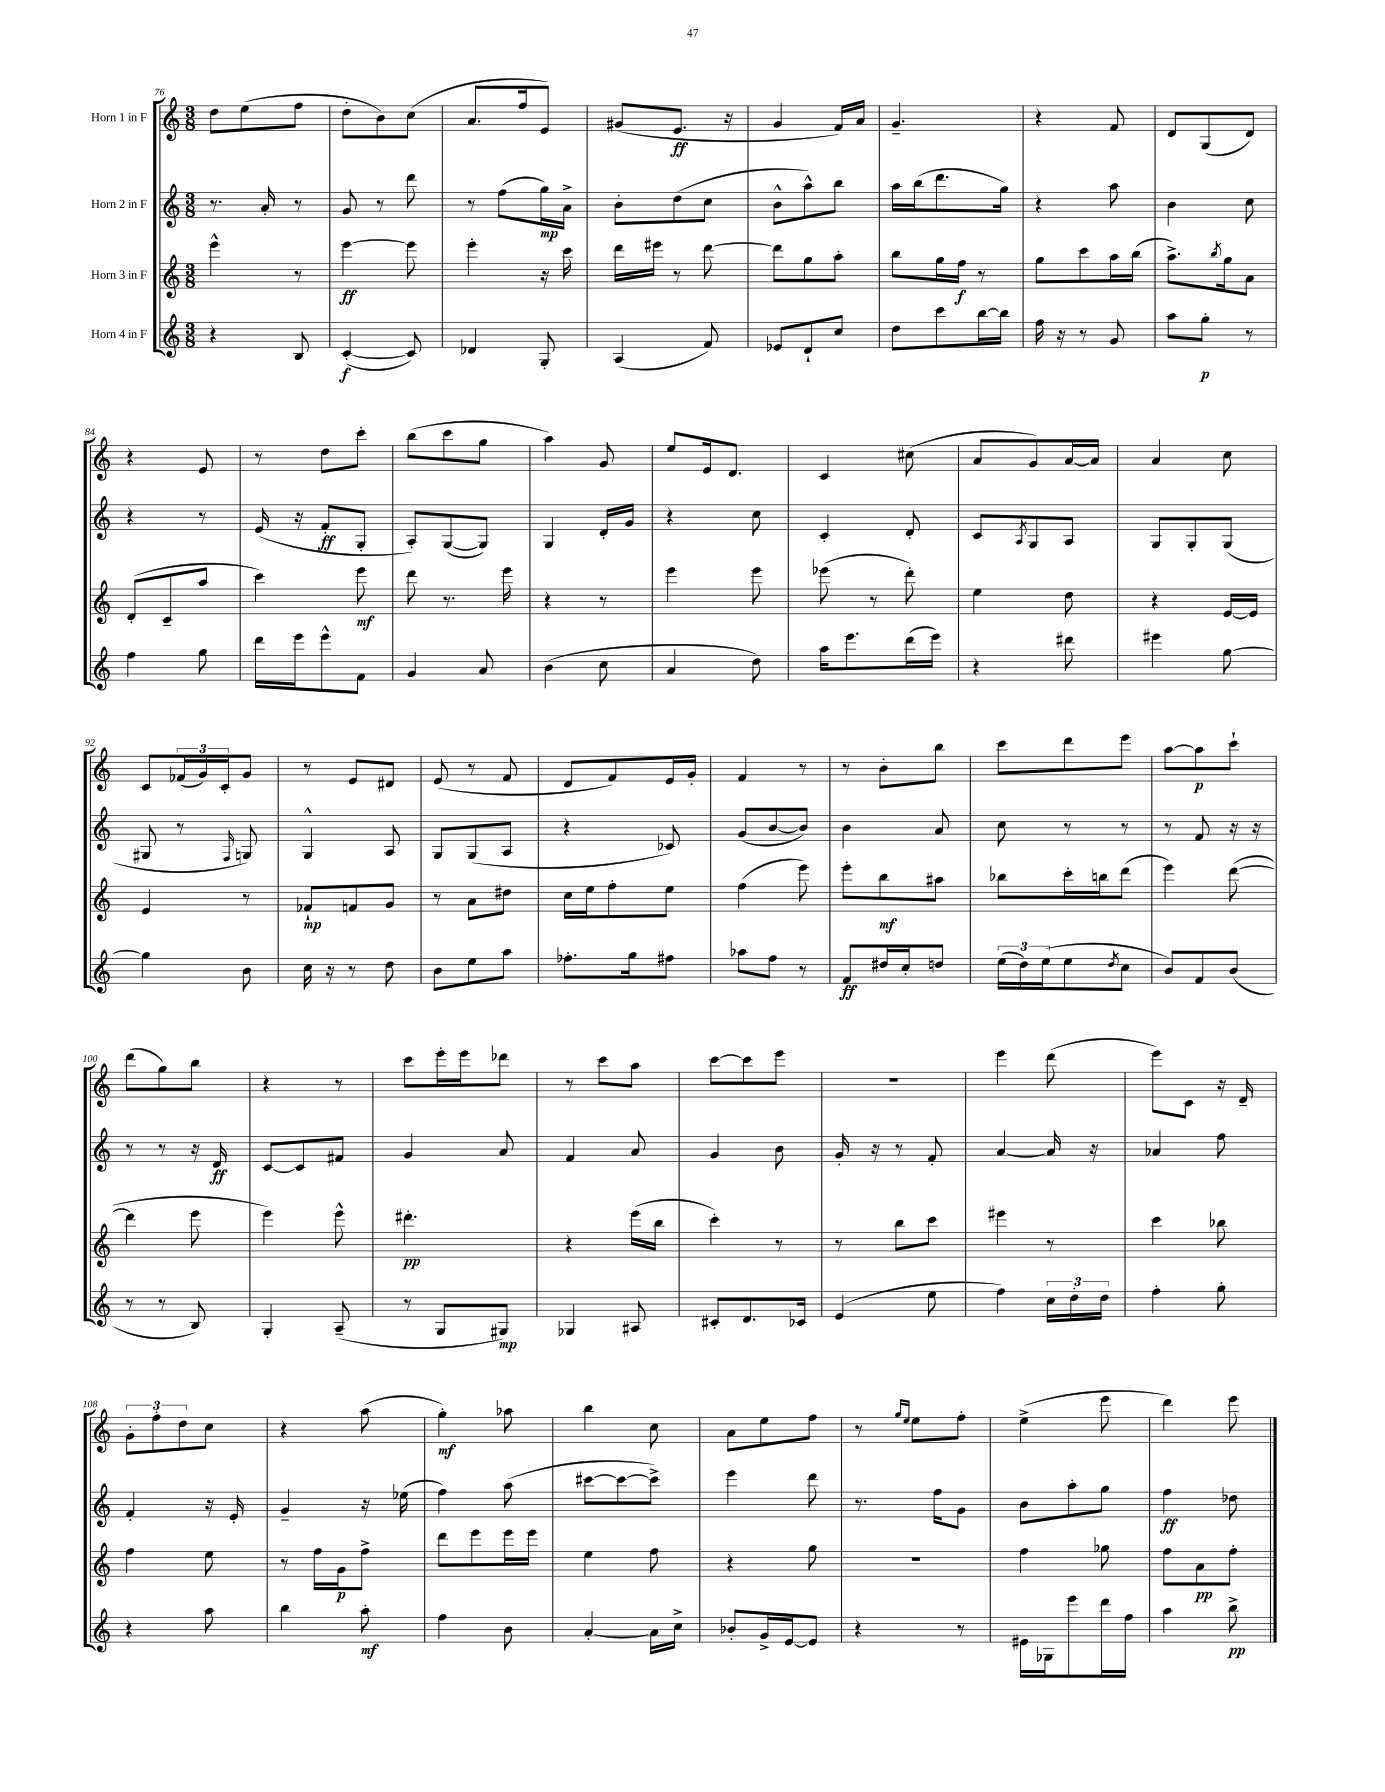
<<
\new StaffGroup <<
\new Staff = "s0" \with { instrumentName = "Horn 1 in F" } {
    \clef treble \key c \major \numericTimeSignature \time 3/8
    d''8 e''8( f''8 |
    d''8-. b'8) c''8( |
    a'8. f''16 e'8) |
    gis'8( e'8.\ff r16 |
    g'4 f'16) a'16 |
    g'4.-- |
    r4 f'8 |
    d'8 g8( d'8) |
    r4 e'8 |
    r8 d''8 c'''8-. |
    b''8( c'''8 g''8 |
    a''4) g'8 |
    e''8 e'16 d'8. |
    c'4 cis''8( |
    a'8 g'8) a'16~ a'16 |
    a'4 c''8 |
    c'8 \tuplet 3/2 { fes'16( g'16) c'16-. } g'8 |
    r8 e'8 dis'8 |
    e'8( r8 f'8 |
    d'8 f'8) e'16 g'16-. |
    f'4 r8 |
    r8 b'8-. b''8 |
    c'''8 d'''8 e'''8 |
    a''8~ a''8\p c'''8-! |
    d'''8( g''8) b''8 |
    r4 r8 |
    c'''8 e'''16-. e'''16 des'''8 |
    r8 c'''8 a''8 |
    c'''8~ c'''8 e'''8 |
    R4. |
    e'''4 d'''8( |
    e'''8) c'8 r16 d'16-- |
    \tuplet 3/2 { g'8-. f''8-. d''8 } c''8 |
    r4 a''8( |
    g''4-.\mf) aes''8 |
    b''4 c''8 |
    a'8 e''8 f''8 |
    r8 \grace { g''16 e''16 } e''8 f''8-. |
    e''4->( e'''8 |
    d'''4) e'''8 \bar "|." |
}
\new Staff = "s1" \with { instrumentName = "Horn 2 in F" } {
    \clef treble \key c \major \numericTimeSignature \time 3/8
    r8. a'16-. r8 |
    g'8 r8 d'''8 |
    r8 f''8( g''16\mp) a'16-> |
    b'8-. d''8( c''8 |
    b'8-^ a''8-^) b''8 |
    a''16 b''16( d'''8. g''16) |
    r4 a''8 |
    b'4 c''8 |
    r4 r8 |
    e'16( r16 f'8-.\ff g8-. |
    a8-.) g8~( g8) |
    g4 d'16-. g'16 |
    r4 c''8 |
    c'4-. d'8-. |
    c'8 \acciaccatura { a8 } g8 a8 |
    g8 g8-. g8( |
    gis8 r8 \grace { f16 } g8) |
    g4-^ a8 |
    g8 g8( a8 |
    r4 ces'8) |
    g'8( b'8~ b'8) |
    b'4 a'8 |
    c''8 r8 r8 |
    r8 f'8 r16 r16 |
    r8 r8 r16 d'16\ff |
    c'8~ c'8 fis'8 |
    g'4 a'8 |
    f'4 a'8 |
    g'4 b'8 |
    g'16-. r16 r8 f'8-. |
    a'4~ a'16 r16 |
    aes'4 f''8 |
    f'4-. r16 e'16-. |
    g'4-- r16 ees''16( |
    f''4) a''8( |
    cis'''8~ cis'''8~ cis'''8->) |
    e'''4 d'''8 |
    r8. f''16 g'8 |
    b'8 a''8-. g''8 |
    f''4\ff des''8 \bar "|." |
}
\new Staff = "s2" \with { instrumentName = "Horn 3 in F" } {
    \clef treble \key c \major \numericTimeSignature \time 3/8
    e'''4-^ r8 |
    e'''4~\ff e'''8 |
    e'''4-. r16 c'''16 |
    d'''16 eis'''16 r8 d'''8~ |
    d'''8 g''8 a''8-. |
    b''8 g''16 f''16\f r8 |
    g''8 c'''8 a''16 b''16( |
    a''8.->) \acciaccatura { b''8 } g''16 a'8 |
    d'8-.( c'8-- a''8 |
    c'''4) e'''8\mf |
    d'''8 r8. e'''16 |
    r4 r8 |
    e'''4 e'''8 |
    ees'''8( r8 d'''8-.) |
    e''4 d''8 |
    r4 e'16~ e'16 |
    e'4 r8 |
    fes'8-!\mp f'8 g'8 |
    r8 a'8 dis''8 |
    c''16 e''16 f''8-. e''8 |
    f''4( e'''8) |
    e'''8-. b''8\mf ais''8 |
    bes''8 c'''16-. b''16 d'''8( |
    e'''4) d'''8~( |
    d'''4 e'''8 |
    e'''4) e'''8-^ |
    dis'''4.-.\pp |
    r4 e'''16( b''16 |
    c'''4-.) r8 |
    r8 b''8 c'''8 |
    eis'''4 r8 |
    c'''4 bes''8 |
    f''4 e''8 |
    r8 f''16 g'16\p f''8-> |
    d'''8 e'''8 e'''16 e'''16 |
    e''4 f''8 |
    r4 g''8 |
    R4. |
    f''4 ges''8 |
    f''8 a'8\pp f''8-. \bar "|." |
}
\new Staff = "s3" \with { instrumentName = "Horn 4 in F" } {
    \clef treble \key c \major \numericTimeSignature \time 3/8
    r4 b8 |
    c'4~-.\f( c'8) |
    des'4 g8-. |
    a4( f'8) |
    ees'8 d'8-! c''8 |
    d''8 c'''8 b''16~ b''16 |
    f''16 r16 r8 g'8 |
    a''8 g''8-.\p r8 |
    f''4 g''8 |
    d'''16 e'''16 e'''8-^ f'8 |
    g'4 a'8 |
    b'4( c''8 |
    a'4 d''8) |
    a''16 e'''8. d'''16( e'''16) |
    r4 dis'''8 |
    eis'''4 g''8~ |
    g''4 b'8 |
    c''16 r16 r8 d''8 |
    b'8 e''8 a''8 |
    fes''8.-. g''16 fis''8 |
    aes''8 f''8 r8 |
    f'8\ff dis''16 c''16-. d''8 |
    \tuplet 3/2 { e''16( d''16) e''16( } e''8 \acciaccatura { d''8 } c''8 |
    b'8) f'8 b'8( |
    r8 r8 b8) |
    g4-. a8--( |
    r8 g8 gis8\mp) |
    ges4 ais8 |
    cis'8-. d'8. ces'16 |
    e'4( e''8 |
    f''4) \tuplet 3/2 { c''16 d''16-. d''16 } |
    f''4-. g''8-. |
    r4 a''8 |
    b''4 a''8-.\mf |
    f''4 b'8 |
    a'4~-. a'16 c''16-> |
    bes'8-. g'16-> e'16~ e'8 |
    r4 r8 |
    eis'16 ges16 e'''8 d'''16 f''16 |
    a''4 b''8->\pp \bar "|." |
}
>>
>>
\layout { \context { \Score currentBarNumber = #76 } }
